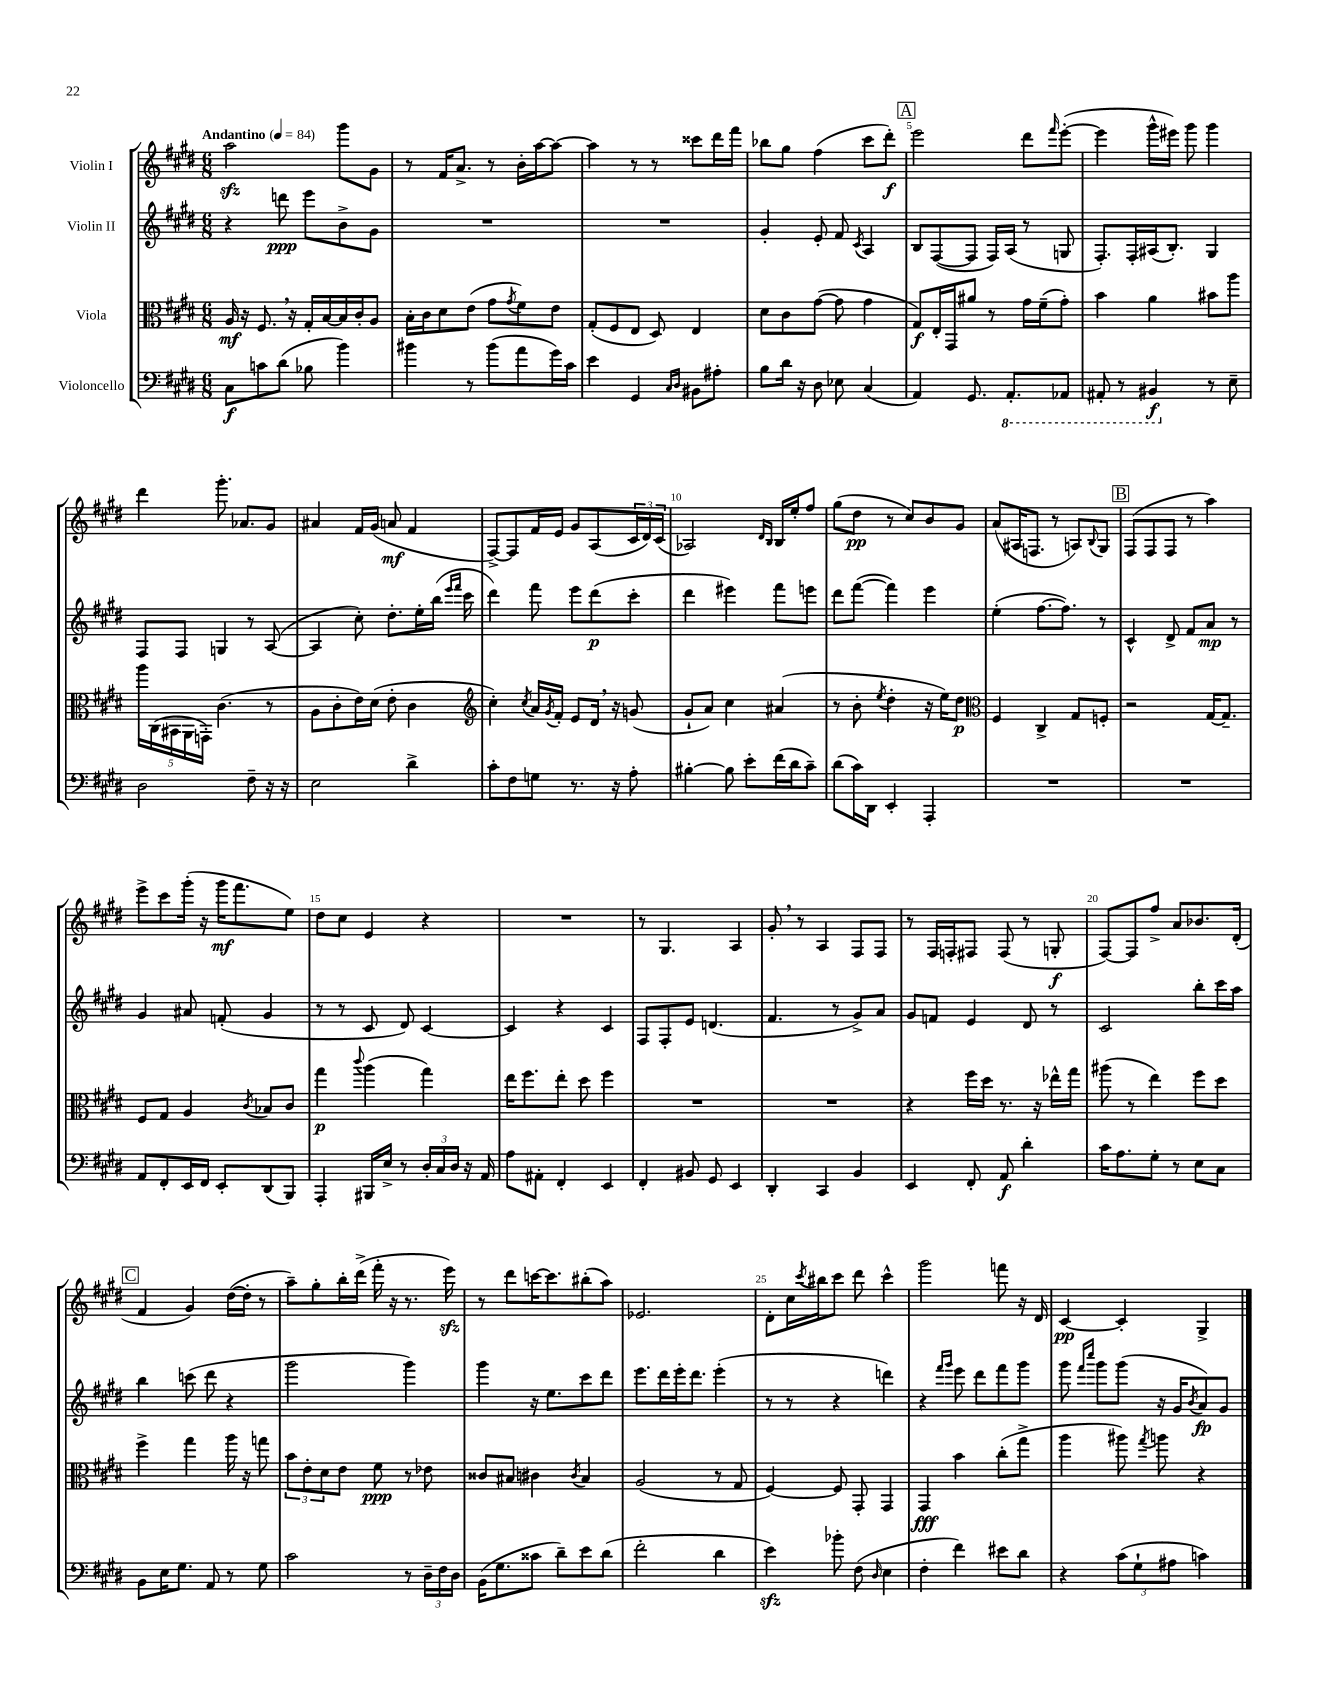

**kern	**dynam	**kern	**dynam	**kern	**dynam	**kern	**dynam
*part4	*part4	*part3	*part3	*part2	*part2	*part1	*part1
*staff4	*staff4	*staff3	*staff3	*staff2	*staff2	*staff1	*staff1
*I"Violoncello	*	*I"Viola	*	*I"Violin II	*	*I"Violin I	*
*clefF4	*	*clefC3	*	*clefG2	*	*clefG2	*
*k[f#c#g#d#]	*	*k[f#c#g#d#]	*	*k[f#c#g#d#]	*	*k[f#c#g#d#]	*
*M6/8	*	*M6/8	*	*M6/8	*	*M6/8	*
*MM84	*	*MM84	*	*MM84	*	*MM84	*
=1	=1	=1	=1	=1	=1	=1	=1
!	!	!	!	!	!	!LO:TX:a:B:t=Andantino	!
8C#\L	f	16A/	mf	4r	.	2aazz\	.
.	.	16r	.	.	.	.	.
8cn\	.	8.F#,/	.	.	.	.	.
(8d#\J	.	.	.	8dddn\	ppp	.	.
.	.	16r	.	.	.	.	.
8B-X\	.	16G#'/LL	.	8eee\L	.	.	.
.	.	[16B/	.	.	.	.	.
4b\)	.	16B/]	.	8b^\	.	8ggg#\L	.
.	.	16c#'/J	.	.	.	.	.
.	.	8A/J	.	8g#\J	.	8g#\J	.
=2	=2	=2	=2	=2	=2	=2	=2
4b#X\	.	16B'\LL	.	2.r	.	8r	.
.	.	16c#\J	.	.	.	.	.
.	.	8d#\	.	.	.	16f#/KL	.
.	.	.	.	.	.	8.a^/J	.
8r	.	(8e\J	.	.	.	.	.
(8b#\L	.	8g#\L	.	.	.	8r	.
.	.	8qg#/	.	.	.	.	.
8a\	.	8f#\)	.	.	.	16b'\LL	.
.	.	.	.	.	.	[16aa\J	.
16g#\L)	.	8e\J	.	.	.	8aa\J_	.
16c#\JJ	.	.	.	.	.	.	.
=3	=3	=3	=3	=3	=3	=3	=3
4e\	.	(8G#'/L	.	2.r	.	4aa\]	.
.	.	8F#/	.	.	.	.	.
4GG#/	.	8E/J	.	.	.	8r	.
.	.	8D#/)	.	.	.	8r	.
16qqC#/LL	.	.	.	.	.	.	.
16qqD#/JJ	.	.	.	.	.	.	.
8BB#X\L	.	4E/	.	.	.	8ccc##X\L	.
8A#X'\J	.	.	.	.	.	16ddd#\L	.
.	.	.	.	.	.	16fff#\JJ	.
=4	=4	=4	=4	=4	=4	=4	=4
8B\L	.	8d#\L	.	4g#'/	.	8bb-X\L	.
16d#\Jk	.	8c#\	.	.	.	8gg#\J	.
16r	.	.	.	.	.	.	.
8D#\	.	([8g#\J	.	8e'/	.	(4ff#\	.
8E-X\	.	8g#\]	.	8f#/	.	.	.
.	.	.	.	8qc#/	.	.	.
(4C#/	.	4g#\	.	4A/	.	8ccc#\L	.
.	.	.	.	.	.	8ddd#'\J)	f
!!LO:REH:place=s1:t=A
=5	=5	=5	=5	=5	=5	=5	=5
4AA/)	.	8G#/L)	f	8B/L	.	2eee\	.
.	.	16E'/L	.	([8F#/	.	.	.
.	.	16GG#/J	.	.	.	.	.
8.GG#/	.	8a#X/J	.	8F#/J]	.	.	.
.	.	8r	.	16F#/LL)	.	.	.
*8ba	*	*	*	*	*	*	*
8.AAA'/L	.	.	.	(16A/JJ	.	.	.
.	.	16g#\LL	.	8r	.	8ddd#\L	.
.	.	(16f#~\J	.	.	.	.	.
.	.	.	.	.	.	16qqfff#/	.
8AAA-X/J	.	8g#'\J)	.	8Gn/	.	([8eee'\J	.
=6	=6	=6	=6	=6	=6	=6	=6
8AAA#X'/	.	4b\	.	8.F#'/L)	.	4eee\]	.
8r	.	.	.	.	.	.	.
.	.	.	.	16F#'/L	.	.	.
4BBB#X/	f	4a\	.	(16A#X/J	.	16ggg#^^\LL	.
.	.	.	.	8.B'/J)	.	16eee#X\JJ)	.
.	.	.	.	.	.	8ggg#\	.
*X8ba	*	*	*	*	*	*	*
8r	.	8b#X\L	.	4G#/	.	4ggg#\	.
8E~\	.	8aa\J	.	.	.	.	.
!!LO:LB:g=z
=7	=7	=7	=7	=7	=7	=7	=7
2D#\	.	20aa\LL	.	8F#/L	.	4ddd#\	.
.	.	(20C#\	.	.	.	.	.
.	.	20BB#X\	.	.	.	.	.
.	.	.	.	8F#/J	.	.	.
.	.	20AA\	.	.	.	.	.
.	.	20GGn'\JJ)	.	.	.	.	.
.	.	(4.c#\	.	4Gn/	.	8.ggg#'\	.
.	.	.	.	.	.	8.a-X/L	.
8F#~\	.	.	.	8r	.	.	.
16r	.	8r	.	([8A/	.	8g#/J	.
16r	.	.	.	.	.	.	.
=8	=8	=8	=8	=8	=8	=8	=8
2E\	.	8A\L	.	4A/]	.	4a#X/	.
.	.	8c#'\	.	.	.	.	.
.	.	16e\L)	.	8cc#'\)	.	16f#/LL	.
.	.	(16d#\JJ	.	.	.	(16g#/JJ	.
.	.	8e'\	.	8.dd#'\L	.	8an/	mf
4d#^\	.	4c#\	.	.	.	4f#/	.
.	.	.	.	16ee'\L	.	.	.
.	.	.	.	(16bb\JJ	.	.	.
.	.	.	.	16qqeee/LL	.	.	.
.	.	.	.	16qqfff#/JJ	.	.	.
.	.	.	.	16ccc#\	.	.	.
=9	=9	=9	=9	=9	=9	=9	=9
*	*	*clefG2	*	*	*	*	*
8c#'\L	.	4cc#'\)	.	4ddd#\)	.	[8F#^/L)	.
8F#\	.	.	.	.	.	8F#/]	.
.	.	8qcc#/	.	.	.	.	.
8Gn\J	.	16a/LL	.	8fff#\	.	16f#/L	.
.	.	8qg#/	.	.	.	.	.
.	.	16f#'/JJ	.	.	.	16e/JJ	.
8.r	.	8e/L	.	8eee\L	.	8g#/L	.
.	.	16d#,/Jk	.	(8ddd#\	p	(8A/	.
16r	.	16r	.	.	.	.	.
8A'\	.	(8gn/	.	8ccc#'\J	.	24c#/L	.
.	.	.	.	.	.	24d#/)	.
.	.	.	.	.	.	(24c#/JJ	.
=10	=10	=10	=10	=10	=10	=10	=10
[4B#X'\	.	8g#`/L	.	4ddd#\	.	2A-X/)	.
.	.	8a/J)	.	.	.	.	.
8B#\]	.	4cc#\	.	4eee#X\)	.	.	.
8e'\L	.	.	.	.	.	.	.
.	.	.	.	.	.	16qqd#/LL	.
.	.	.	.	.	.	16qqB/JJ	.
(16f#\L	.	(4a#X/	.	8fff#\L	.	16B/LL	.
16d#\J	.	.	.	.	.	16ee'/J	.
8c#~\J)	.	.	.	8eeen\J	.	8ff#/J	.
=11	=11	=11	=11	=11	=11	=11	=11
(8d#\L	.	8r	.	8ddd#\L	.	(8gg#\L	.
16c#\L)	.	8b'\	.	([8fff#\J	.	8dd#\J	pp
16DD#\JJ	.	.	.	.	.	.	.
.	.	8qee/	.	.	.	.	.
4EE'/	.	4dd#'\	.	4fff#\])	.	8r	.
.	.	.	.	.	.	8cc#/L)	.
4AAA'/	.	16r	.	4eee\	.	8b/	.
.	.	16ee\KL)	.	.	.	.	.
.	.	8dd#\J	p	.	.	8g#/J	.
=12	=12	=12	=12	=12	=12	=12	=12
*	*	*clefC3	*	*	*	*	*
2.r	.	4F#/	.	(4ee'\	.	(8a/L	.
.	.	.	.	.	.	16A#X/K	.
.	.	.	.	.	.	8.Fn/J	.
.	.	4C#^/	.	[8.ff#\L	.	.	.
.	.	.	.	.	.	8r	.
.	.	.	.	8.ff#\J])	.	.	.
.	.	8G#/L	.	.	.	8An/L)	.
.	.	.	.	.	.	8qqB/	.
.	.	8Fn'/J	.	8r	.	8G#/J	.
!!LO:REH:place=s1:t=B
=13	=13	=13	=13	=13	=13	=13	=13
2.r	.	2r	.	4c#^^/	.	(8F#/L	.
.	.	.	.	.	.	8F#/	.
.	.	.	.	8d#^/	.	8F#/J	.
.	.	.	.	8f#/L	.	8r	.
.	.	[16G#/KL	.	8a/J	mp	4aa\)	.
.	.	8.G#~/J]	.	.	.	.	.
.	.	.	.	8r	.	.	.
!!LO:LB:g=z
=14	=14	=14	=14	=14	=14	=14	=14
8AA/L	.	8F#/L	.	4g#/	.	8eee^\L	.
8FF#'/	.	8G#/J	.	.	.	8ccc#\	.
16EE/L	.	4A/	.	8a#X/	.	(16ggg#'\Jk	.
16FF#/JJ	.	.	.	.	.	16r	.
8EE'/L	.	.	.	(8fn'/	.	16ggg#\KL	mf
.	.	.	.	.	.	8.fff#\	.
.	.	8qc#/	.	.	.	.	.
(8DD#/	.	8B-X/L	.	4g#/	.	.	.
8BBB/J)	.	8c#/J	.	.	.	8ee\J)	.
=15	=15	=15	=15	=15	=15	=15	=15
4AAA'/	.	4gg#\	p	8r	.	8dd#\L	.
.	.	.	.	8r	.	8cc#\J	.
.	.	8qqccc#/	.	.	.	.	.
16BBB#X/LL	.	(4aa\	.	8c#/	.	4e/	.
16E^/JJ	.	.	.	.	.	.	.
8r	.	.	.	8d#/)	.	.	.
24D#'/LL	.	4gg#\)	.	[4c#/	.	4r	.
24C#/	.	.	.	.	.	.	.
24D#/JJ	.	.	.	.	.	.	.
16r	.	.	.	.	.	.	.
16AA/	.	.	.	.	.	.	.
=16	=16	=16	=16	=16	=16	=16	=16
8A\L	.	16ee\KL	.	4c#/]	.	2.r	.
.	.	8.ff#\	.	.	.	.	.
8AA#X'\J	.	.	.	.	.	.	.
4FF#'/	.	8ee'\J	.	4r	.	.	.
.	.	8dd#\	.	.	.	.	.
4EE/	.	4ff#\	.	4c#/	.	.	.
=17	=17	=17	=17	=17	=17	=17	=17
4FF#'/	.	2.r	.	8F#/L	.	8r	.
.	.	.	.	8F#'/	.	4.G#/	.
8BB#X/	.	.	.	8e/J	.	.	.
8GG#/	.	.	.	(4.dn/	.	.	.
4EE/	.	.	.	.	.	4A/	.
=18	=18	=18	=18	=18	=18	=18	=18
4DD#'/	.	2.r	.	4.f#/	.	8g#',/	.
.	.	.	.	.	.	8r	.
4CC#/	.	.	.	.	.	4A/	.
.	.	.	.	8r	.	.	.
4BB/	.	.	.	8g#^/L)	.	8F#/L	.
.	.	.	.	8a/J	.	8F#/J	.
=19	=19	=19	=19	=19	=19	=19	=19
4EE/	.	4r	.	8g#/L	.	8r	.
.	.	.	.	8fn/J	.	16F#/LL	.
.	.	.	.	.	.	16Fn'/J	.
8FF#'/	.	16ff#\LL	.	4e/	.	8F#X/J	.
.	.	16dd#\JJ	.	.	.	.	.
8AA/	f	8.r	.	.	.	(8F#/	.
4d#'\	.	.	.	8d#/	.	8r	.
.	.	16r	.	.	.	.	.
.	.	16ee-X^^\LL	.	8r	.	8Gn'/	f
.	.	16gg#\JJ	.	.	.	.	.
=20	=20	=20	=20	=20	=20	=20	=20
16c#\KL	.	(8aa#X\	.	2c#/	.	[8F#/L)	.
8.A\	.	.	.	.	.	.	.
.	.	8r	.	.	.	8F#/]	.
8G#'\J	.	4ee\)	.	.	.	8ff#^/J	.
8r	.	.	.	.	.	8a/L	.
8E\L	.	8ff#\L	.	8bb'\L	.	8.b-X/	.
8C#\J	.	8dd#\J	.	16ccc#\L	.	.	.
.	.	.	.	16aa\JJ	.	(16d#'/Jk	.
!!LO:LB:g=z
!!LO:REH:place=s1:t=C
=21	=21	=21	=21	=21	=21	=21	=21
8BB\L	.	4ff#^\	.	4bb\	.	4f#/	.
16E\K	.	.	.	.	.	.	.
8.G#\J	.	.	.	.	.	.	.
.	.	4gg#\	.	(8cccn\	.	4g#/)	.
8AA/	.	.	.	8ddd#\	.	.	.
8r	.	16aa\	.	4r	.	([16dd#\LL	.
.	.	16r	.	.	.	16dd#'\JJ]	.
8G#\	.	8ggn\	.	.	.	8r	.
=22	=22	=22	=22	=22	=22	=22	=22
2c#\	.	12b\L	.	2ggg#\	.	8aa~\L)	.
.	.	12e'\	.	.	.	.	.
.	.	.	.	.	.	8gg#'\	.
.	.	12d#\	.	.	.	.	.
.	.	8e\J	.	.	.	16bb'\L	.
.	.	.	.	.	.	(16ddd#^\JJ	.
.	.	8f#\	ppp	.	.	16fff#'\	.
.	.	.	.	.	.	16r	.
8r	.	8r	.	4ggg#\)	.	8.r	.
24D#~\LL	.	8e-X\	.	.	.	.	.
24F#\	.	.	.	.	.	.	.
.	.	.	.	.	.	16eeezz\)	.
24D#\JJ	.	.	.	.	.	.	.
=23	=23	=23	=23	=23	=23	=23	=23
(16BB\KL	.	8c##X/L	.	4ggg#\	.	8r	.
8.G#\	.	.	.	.	.	.	.
.	.	8B#X/J	.	.	.	8ddd#\L	.
8c##X\J	.	4c#X\	.	16r	.	[16cccn\K	.
.	.	.	.	8.ee\L	.	8.ccc\]	.
8d#~\L)	.	.	.	.	.	.	.
.	.	8qc#/	.	.	.	.	.
8e\	.	4B#/	.	8ccc#\	.	(8bb#X'\	.
(8d#\J	.	.	.	8ddd#\J	.	8aa\J)	.
=24	=24	=24	=24	=24	=24	=24	=24
2f#'\	.	(2A/	.	8.eee\L	.	2.e-X/	.
.	.	.	.	16ddd#\L	.	.	.
.	.	.	.	16eee'\J	.	.	.
.	.	.	.	8.ddd#\J	.	.	.
4d#\	.	8r	.	(4eee'\	.	.	.
.	.	8G#/	.	.	.	.	.
=25	=25	=25	=25	=25	=25	=25	=25
4ezz\)	.	[4F#/)	.	8r	.	8d#'\L	.
.	.	.	.	8r	.	16cc#\L	.
.	.	.	.	.	.	8qccc#/	.
.	.	.	.	.	.	16bb#X\J	.
8b-X'\	.	8F#/]	.	4r	.	8ccc#\J	.
(8F#\	.	8GG#'/	.	.	.	8ddd#\	.
16qqD#/	.	.	.	.	.	.	.
4E\	.	4GG#/	.	4dddn\)	.	4ccc#^^\	.
=26	=26	=26	=26	=26	=26	=26	=26
4F#'\	.	4GG#/	fff	4r	.	2ggg#\	.
.	.	.	.	16qqfff#/LL	.	.	.
.	.	.	.	16qqggg#/JJ	.	.	.
4f#\)	.	4b\	.	8eee\	.	.	.
.	.	.	.	8ddd#\L	.	.	.
8e#X\L	.	(8cc#'\L	.	8fff#\	.	8fffn\	.
8d#\J	.	8gg#^\J	.	8ggg#\J	.	16r	.
.	.	.	.	.	.	16d#/	.
=27	=27	=27	=27	=27	=27	=27	=27
4r	.	4aa\	.	8ggg#\	.	[4c#/	pp
.	.	.	.	16qqfff#/LL	.	.	.
.	.	.	.	16qqcccc#/JJ	.	.	.
.	.	.	.	8ggg#\L	.	.	.
(12c#\L	.	8aa#X\)	.	(8ggg#\J	.	4c#'/]	.
12G#`\	.	.	.	.	.	.	.
.	.	8qgg#/	.	.	.	.	.
.	.	8aan\	.	16r	.	.	.
12A#X\J	.	.	.	.	.	.	.
.	.	.	.	16g#/KL	.	.	.
.	.	.	.	8qb/	.	.	.
4cn\)	.	4r	.	8a/)	fp	4G#^/	.
.	.	.	.	8g#/J	.	.	.
==	==	==	==	==	==	==	==
*-	*-	*-	*-	*-	*-	*-	*-
